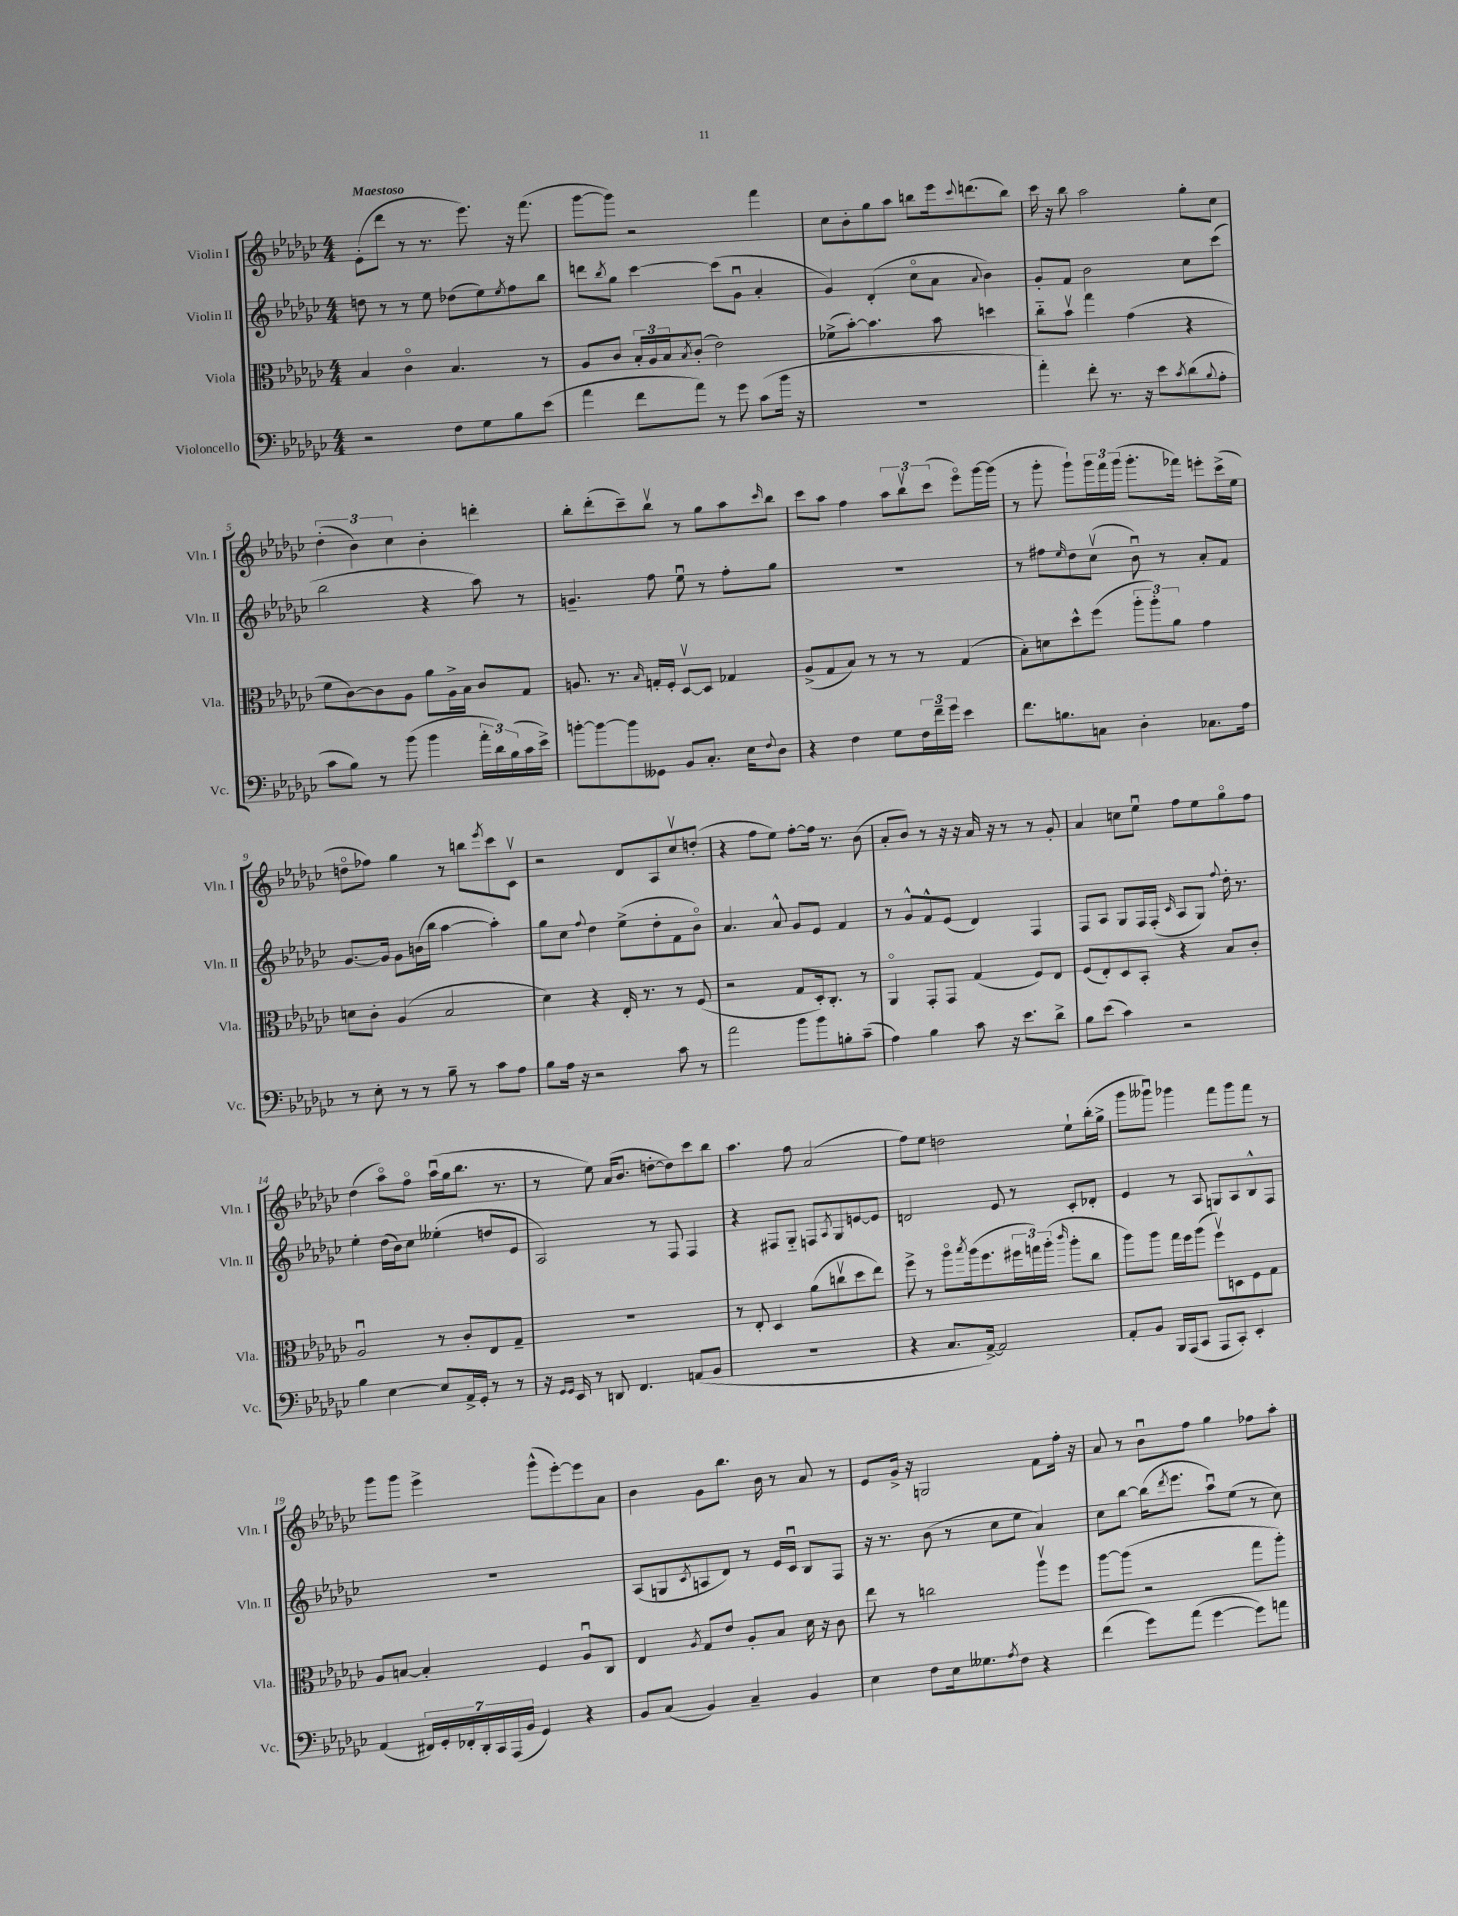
<<
\new StaffGroup <<
\new Staff = "s0" \with { instrumentName = "Violin I" shortInstrumentName = "Vln. I" } {
    \clef treble \key ges \major \numericTimeSignature \time 4/4 \tempo "Maestoso"
    ees'8-.( des'''8 r8 r8. ees'''8.) r16 f'''8.( |
    ges'''8~ ges'''8) r2 f'''4 |
    ces''8 bes'8-. ges''8 aes''8 b''8 ees'''16 \appoggiatura { ces'''8 } d'''8.( b''8) |
    ces'''16 r16 bes''8 aes''2 ges''8-. ces''8 |
    \tuplet 3/2 { des''4-.( bes'4) ces''4 } bes'4-. d'''4-. |
    bes''8-. des'''8-.( ces'''8--) bes''8\upbow r8 ges''8 aes''8 \grace { ces'''16 } bes''8 |
    ces'''8 aes''8 f''4 \tuplet 3/2 { aes''8 bes''8\upbow ces'''8( } ees'''8\flageolet) ges'''16~ ges'''16( |
    r8 ges'''8-. ges'''8-!) \tuplet 3/2 { ges'''16 f'''16 ges'''16( } ges'''8.-. fes'''16) e'''8-. ces'''16->( ees''16 |
    d''8\flageolet fes''8) ges''4 r8 b''8 \acciaccatura { ees'''8 } ces'''8 ces'8\upbow |
    r2 des'8 aes8 ces''8\upbow d''8-.( |
    r4 f''8 ees''8) f''8~-. f''16 r8. bes'8( |
    aes'8-. bes'8) r8 r16 r16 aes'16 r16 r8 r8 ges'8-. |
    aes'4 c''8 ees''8\downbow f''8 ees''8 ges''8\flageolet f''8 |
    des''4( aes''8\flageolet) f''8\flageolet aes''16\downbow( ges''16 bes''8. r8. |
    r8 ees''8) aes'16( bes'8. d''8~-. d''8) ces'''8 bes''8 |
    aes''4. f''8 aes'2( |
    f''8) ees''8 d''2 ees''8-! bes''16-.( ges''16-> |
    ges'''8 geses'''8\downbow) ges'''4 f'''8 ges'''8 f'''8 r8 |
    ges'''8 ges'''8 ees'''4-> ges'''8-^( ees'''8~-.) ees'''8 aes'8 |
    bes'4 ges'8 bes''8. bes'16 r8 aes'8 r8 |
    ees'8 ges'16-> r16 g2 f'8 f''16-. r16 |
    aes'8 r8 bes'8\downbow f''8 ges''4 fes''8 aes''8-. \bar "|." |
}
\new Staff = "s1" \with { instrumentName = "Violin II" shortInstrumentName = "Vln. II" } {
    \clef treble \key ges \major \numericTimeSignature \time 4/4
    d''8 r8 r8 ees''8 des''8( ees''8) \acciaccatura { ees''8 } f''8 bes''8 |
    d'''8 \acciaccatura { bes''8 } ges''8 ces'''4~ ces'''8( ges'8\downbow aes'4-. |
    ges'4) des'4-.( ces''8\flageolet aes'8 \appoggiatura { aes'8 } bes'4) |
    ges'8-. f'8 bes'2 ces''8 ces'''8( |
    bes''2 r4 aes''8) r8 |
    g'4.-- f''8 ees''8\downbow r8 f''8-. ges''8 |
    R1 |
    r8 fis''8 \grace { ees''16 } des''8 ces''8\upbow( bes'8\downbow) r8 aes'8-. f'8 |
    ges'8.~ ges'16 ges'8 b'16( bes''16 aes''4~ aes''4-.) |
    ges''8 ces''8 \appoggiatura { f''8 } des''4 ees''8->( des''8-. f'8 bes'8\flageolet) |
    aes'4. aes'8-^ ges'8 ees'8 f'4 |
    r8 ges'8-^ f'8-^ ees'8( des'4) f4 |
    f8 aes8 ges8 f16 f16-.( \grace { ces'16 } aes8 ges8) \appoggiatura { f''8 } des''16-. r8. |
    ees''4-. des''16( bes'16) ces''8 eeses''4-.( d''8 ees'8 |
    aes2) r8 f8 f4 |
    r4 fis8 ges8-_ f8 \acciaccatura { aes8 } ges8 e'8~ e'8 |
    d'2 ees'8 r8 ces'8-. des'8-. |
    ees'4 r8 aes8 g8 aes8 bes8-^ f8 |
    R1 |
    aes8( g8 \acciaccatura { ces'8 } a8 des'8) r8 ees'16 ces'16\downbow bes8 f8 |
    r16 r8. bes'8( r8 ces''8 ees''8 aes'4) |
    ces''8 bes''8~ bes''16( \acciaccatura { des'''8 } ees'''8. aes''8\downbow) ees''8( r8 ces''8) \bar "|." |
}
\new Staff = "s2" \with { instrumentName = "Viola" shortInstrumentName = "Vla." } {
    \clef alto \key ges \major \numericTimeSignature \time 4/4
    bes4 ces'4\flageolet bes4. r8 |
    aes8 ces'8 \tuplet 3/2 { bes16-. aes16 bes16 } \acciaccatura { bes8 } ces'8-.( ees'2) |
    fes'8->( bes'8~-.) bes'4. bes'8 d''4 |
    ces''8-_ bes'8\upbow ges''4 ges'4( r4 |
    f'8 ces'8~) ces'8 aes8 aes'8 aes16-> bes16 ces'8 ges8 |
    a8. r8. \grace { bes16 } g16-. f16-. des8~\upbow des8 ges4 |
    aes8->( ges8 bes8) r8 r8 r8 ges4( |
    bes8-.) d'8 des''8-^ f''8( \tuplet 3/2 { aes''8-. aes''8-.) aes'8 } ges'4 |
    d'8 ces'8-. aes4( bes2 |
    des'4) r4 ees16-. r8. r8 f8( |
    r2 ges8 des16-.) ces8.-. r8 |
    aes,4\flageolet ges,8-. ges,8 ges4( f8) ees8 |
    f8( ees8-.) des8 bes,8-. r4 bes8 ces'8-. |
    aes2\downbow r8 ces'8-. ees8 ges8-- |
    R1 |
    r8 ees8-. des4 aes'8( c''8\upbow des''8 ees''8) |
    f''8-> r8 aes''8\flageolet \acciaccatura { bes''8 } aes''16( f''8. \tuplet 3/2 { fis''16 g''16) aes''16-.( } \grace { ces'''16 } aes''8-. ces''8 |
    aes''8) aes''8 ges''16 f''16 aes''8( f''8\upbow) d8 f8 ges8 |
    aes8 b8~ b4-. f4 aes8\downbow ces8 |
    ees4 \acciaccatura { aes8 } ges8 ees'8 aes8-. bes8 des'16 r16 ces'8 |
    ees''8 r8 c''2 aes''8\upbow f''8 |
    aes''8~ aes''8( r2 ges''8 aes''8-.) \bar "|." |
}
\new Staff = "s3" \with { instrumentName = "Violoncello" shortInstrumentName = "Vc." } {
    \clef bass \key ges \major \numericTimeSignature \time 4/4
    r2 f8 ges8 bes8 ees'8( |
    aes'4 f'8 aes'8) r8 ges'8 ces'8( bes'16 r16 |
    R1 |
    aes'4-.) f'8-. r8. r16 ees'8 \acciaccatura { ces'8 } des'8( \appoggiatura { bes8 } aes8-. |
    ces'8 bes8) r8 bes'8( bes'4 \tuplet 3/2 { aes'16-. des'16) bes16( } ces'16 ees'16->) |
    b'8~-. b'8~ b'8 geses,8 bes,8 ces8.-. ees16 \appoggiatura { f8 } des8 |
    r4 f4 ges8 \tuplet 3/2 { f16 f'16-- ges'16 } ees'4 |
    f'8. b8. c8 des4-. ces8. aes16 |
    r8 ees8-. r8 r8 bes8-- r8 ces'8 aes8 |
    bes8 aes16 r16 r2 ces'8 r8 |
    aes'2 bes'8 bes'8 b8-. ces'8--( |
    aes4) bes4 ces'8 r16 ees'8. des'8-> |
    bes8 ees'8( ces'4) r2 |
    bes4 ees4~ ees8 aes,16-> ges,16-. r8 r8 |
    r16 \grace { ges,16 ges,16 } ees,16 r8 d,8 f,4. a,8( bes,8 |
    R1 |
    r4 ces8. aes,16~->) aes,2 |
    aes,8-. bes,8 bes,,16 aes,,16( ces,8 aes,,8 ces,8-.) ees,4-. |
    aes,4( \tuplet 7/4 { fis,16) ges,16-. fes,16-. des,16-. ces,16 aes,,16( bes,16 } ges,4) r4 |
    bes,8 ces8( bes,4) ces4-- bes,4 |
    ees4 f8 ees16 geses8. \acciaccatura { aes8 } f8 r4 |
    f'4( ges'8) aes'8( ges'4~ ges'8) a'8 \bar "|." |
}
>>
>>
